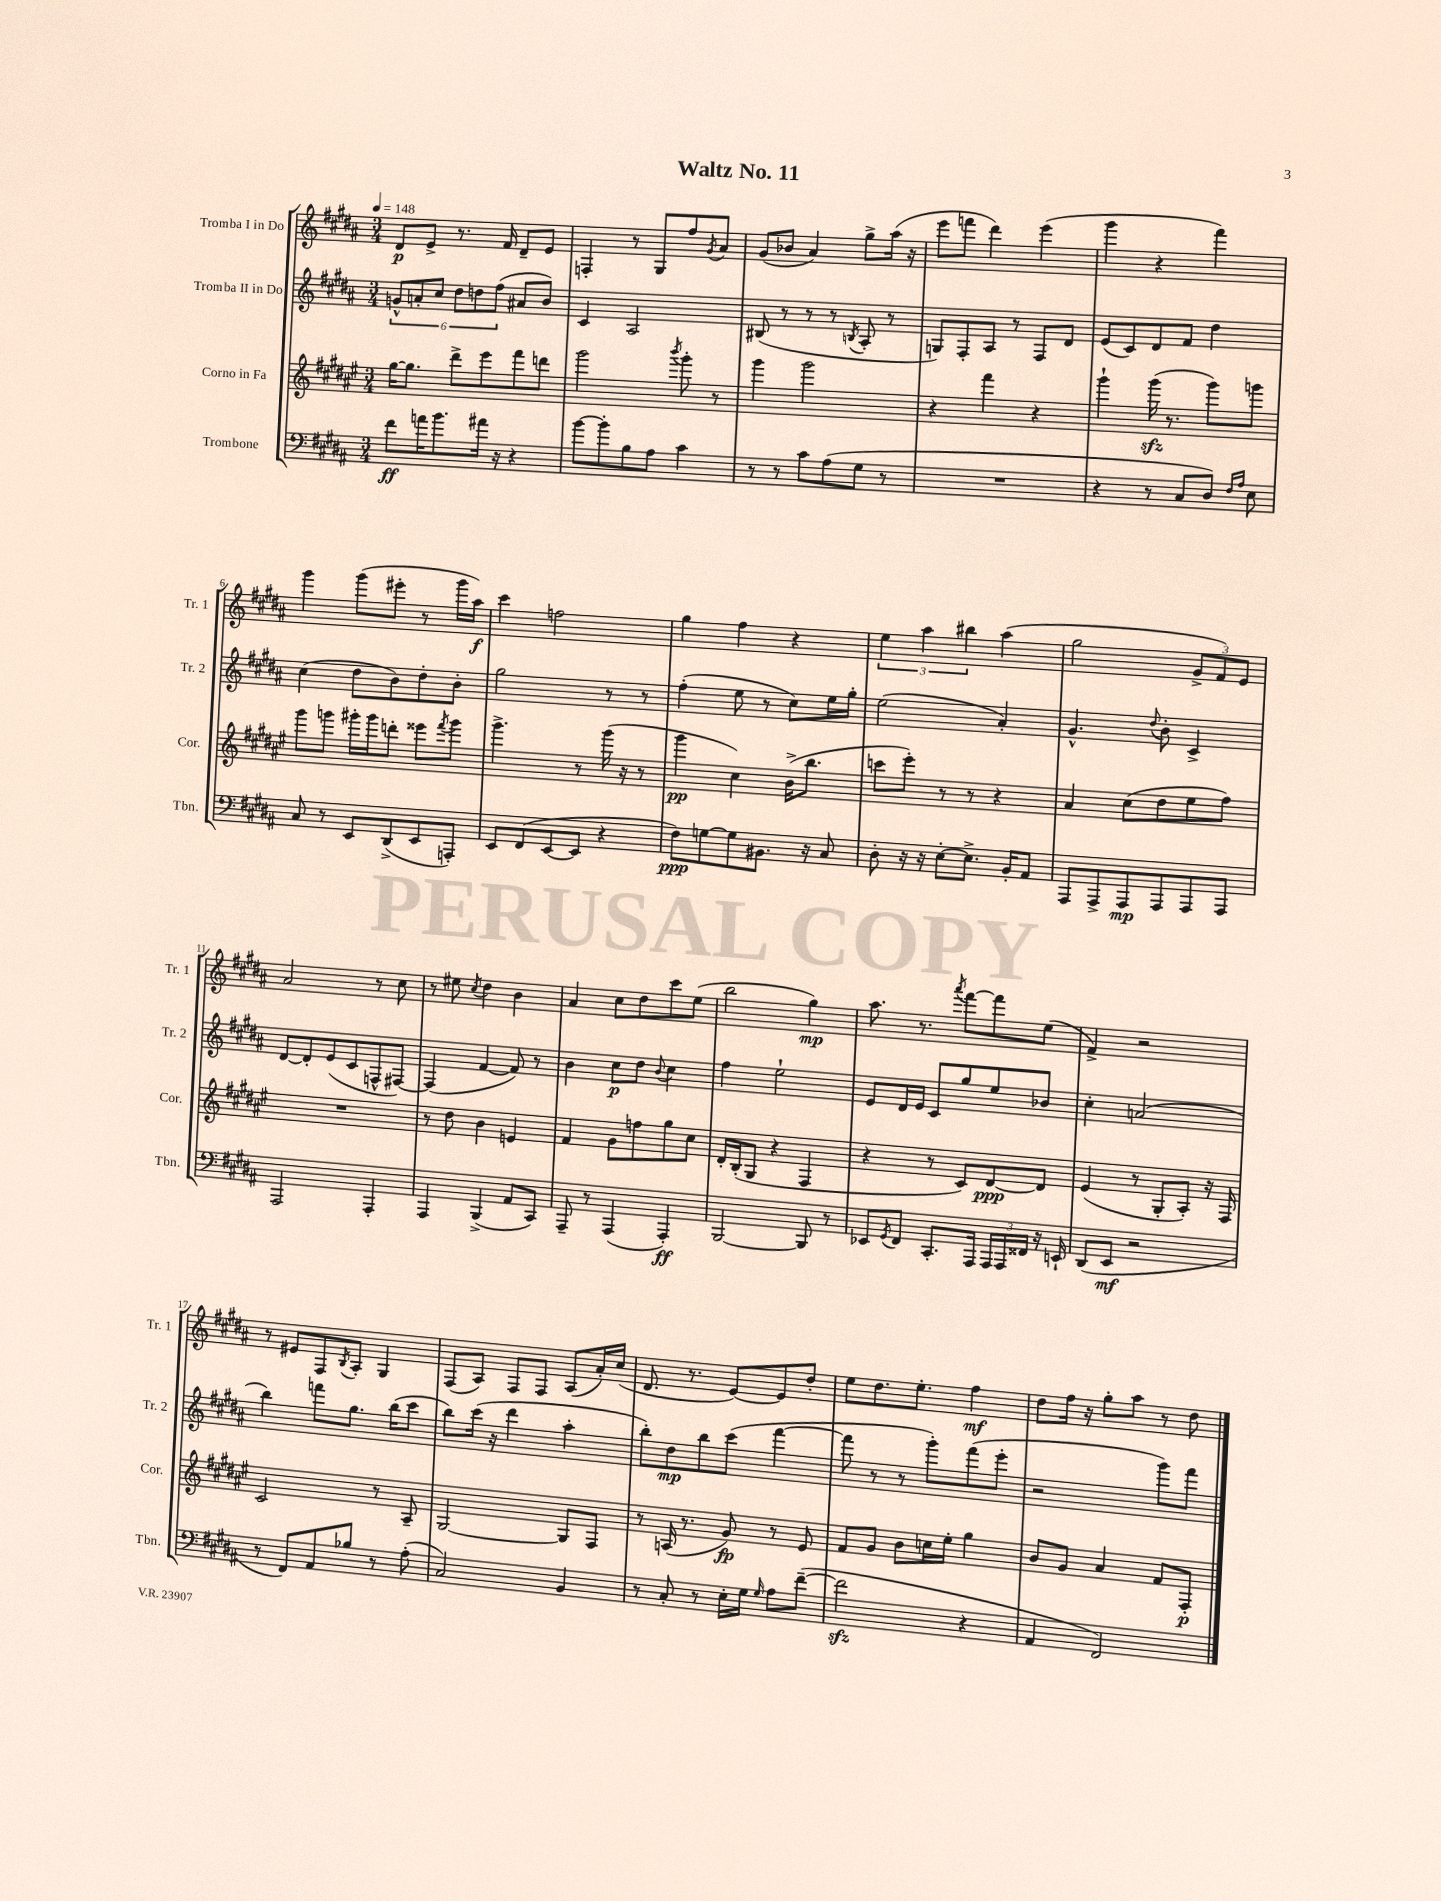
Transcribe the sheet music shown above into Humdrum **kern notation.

**kern	**dynam	**kern	**dynam	**kern	**dynam	**kern	**dynam
*part4	*part4	*part3	*part3	*part2	*part2	*part1	*part1
*staff4	*staff4	*staff3	*staff3	*staff2	*staff2	*staff1	*staff1
*I"Trombone	*	*I"Corno in Fa	*	*I"Tromba II in Do	*	*I"Tromba I in Do	*
*I'Tbn.	*	*I'Cor.	*	*I'Tr. 2	*	*I'Tr. 1	*
*clefF4	*	*clefG2	*	*clefG2	*	*clefG2	*
*k[f#c#g#d#a#]	*	*k[f#c#g#d#a#e#]	*	*k[f#c#g#d#a#]	*	*k[f#c#g#d#a#]	*
*M3/4	*	*M3/4	*	*M3/4	*	*M3/4	*
*MM148	*	*MM148	*	*MM148	*	*MM148	*
=1	=1	=1	=1	=1	=1	=1	=1
8f#\L	ff	[16gg#\KL	.	12gn^^/L	.	8d#/L	p
.	.	8.gg#\J]	.	.	.	.	.
.	.	.	.	12an'/	.	.	.
16an\K	.	.	.	.	.	8e^/J	.
.	.	.	.	12cc#/J	.	.	.
8.b\	.	.	.	.	.	.	.
.	.	8ddd#^\L	.	12dd#\L	.	8.r	.
.	.	.	.	12ddn\	.	.	.
16a#X\Jk	.	8eee#\	.	.	.	.	.
.	.	.	.	(12ff#\J	.	.	.
16r	.	.	.	.	.	16f#/	.
4r	.	8fff#\	.	8a#X/L	.	8d#~/L	.
.	.	8dddn\J	.	8b/J)	.	8e/J	.
=2	=2	=2	=2	=2	=2	=2	=2
[8b\L	.	2ggg#\	.	4c#/	.	4Fn'/	.
8b'\]	.	.	.	.	.	.	.
8B\	.	.	.	2A#/	.	8r	.
8A#\J	.	.	.	.	.	8G#/L	.
.	.	8qbbb/	.	.	.	.	.
4c#\	.	8ggg#'\	.	.	.	8ff#/	.
.	.	.	.	.	.	8qg#/	.
.	.	8r	.	.	.	8a#/J	.
=3	=3	=3	=3	=3	=3	=3	=3
8r	.	4ggg#\	.	(8B#X/	.	(8g#/L	.
8r	.	.	.	8r	.	8b-X/J	.
8c#\L	.	2ggg#\	.	8r	.	4a#/)	.
(8A#\	.	.	.	8r	.	.	.
.	.	.	.	8qBn/	.	.	.
8G#\J	.	.	.	8A#'/	.	8gg#^\L	.
8r	.	.	.	8r	.	(16aa#\Jk	.
.	.	.	.	.	.	16r	.
=4	=4	=4	=4	=4	=4	=4	=4
2.r	.	4r	.	8Gn/L)	.	8eee\L	.
.	.	.	.	8F#'/	.	8fffn\J	.
.	.	4fff#\	.	8A#/J	.	4ddd#\)	.
.	.	.	.	8r	.	.	.
.	.	4r	.	8F#/L	.	(4eee\	.
.	.	.	.	8d#/J	.	.	.
=5	=5	=5	=5	=5	=5	=5	=5
4r	.	4ggg#`\	.	(8e/L	.	4ggg#\	.
.	.	.	.	8c#/)	.	.	.
8r	.	(16ggg#zz\	.	8d#/	.	4r	.
.	.	8.r	.	.	.	.	.
8C#/L	.	.	.	8f#/J	.	.	.
8D#/J)	.	8ggg#\L)	.	4dd#\	.	4fff#\)	.
16qqF#/LL	.	.	.	.	.	.	.
16qqA#/JJ	.	.	.	.	.	.	.
8E\	.	8gggn\J	.	.	.	.	.
!!LO:LB:g=z
=6	=6	=6	=6	=6	=6	=6	=6
8C#/	.	8ggg#\L	.	(4cc#\	.	4ggg#\	.
8r	.	8gggn\J	.	.	.	.	.
8EE/L	.	16ggg#X'\LL	.	8dd#\L	.	(8ggg#\L	.
.	.	16ggg#\J	.	.	.	.	.
(8DD#^/	.	8dddn'\J	.	8b\)	.	8eee#X'\J	.
8EE/	.	8eee##X\L	.	8dd#'\	.	8r	.
.	.	8qfff#/	.	.	.	.	.
8AAAn'/J)	.	8ggg#\J	.	8b'\J	.	16ggg#\LL	.
.	.	.	.	.	.	16aa#\JJ)	f
=7	=7	=7	=7	=7	=7	=7	=7
8EE/L	.	4.ggg#^\	.	2gg#\	.	4ccc#\	.
(8FF#/	.	.	.	.	.	.	.
[8EE/	.	.	.	.	.	2ffn\	.
8EE/J]	.	8r	.	.	.	.	.
4r	.	(16ggg#\	.	8r	.	.	.
.	.	16r	.	.	.	.	.
.	.	8r	.	8r	.	.	.
=8	=8	=8	=8	=8	=8	=8	=8
8F#\L)	ppp	4ggg#\	pp	(4ff#'\	.	4gg#\	.
[8Gn\	.	.	.	.	.	.	.
8G\]	.	4cc#\)	.	8ee\	.	4ff#\	.
8.BB#X\J	.	.	.	8r	.	.	.
.	.	(16b^\KL	.	8cc#\L)	.	4r	.
16r	.	8.bb\J	.	.	.	.	.
8C#/	.	.	.	16ee\L	.	.	.
.	.	.	.	16gg#'\JJ	.	.	.
=9	=9	=9	=9	=9	=9	=9	=9
8D#'\	.	8cccn\L	.	(2ee\	.	6ee\	.
16r	.	8eee#'\J)	.	.	.	.	.
.	.	.	.	.	.	6aa#\	.
16r	.	.	.	.	.	.	.
[8E'\L	.	8r	.	.	.	.	.
.	.	.	.	.	.	6bb#X\	.
8.E^\J]	.	8r	.	.	.	.	.
.	.	4r	.	4a#'/)	.	(4aa#\	.
16BB'/KL	.	.	.	.	.	.	.
8AA#/J	.	.	.	.	.	.	.
=10	=10	=10	=10	=10	=10	=10	=10
8AAA#/L	.	4a#/	.	4.g#^^/	.	2gg#\	.
8AAA#^/	.	.	.	.	.	.	.
8AAA#/	mp	(8cc#\L	.	.	.	.	.
.	.	.	.	8qqdd#/	.	.	.
8AAA#/	.	8dd#\	.	8b'\	.	.	.
8AAA#/	.	8ee#\	.	4c#^/	.	12g#^/L	.
.	.	.	.	.	.	12f#/)	.
8AAA#/J	.	8ff#\J)	.	.	.	.	.
.	.	.	.	.	.	12e/J	.
!!LO:LB:g=z
=11	=11	=11	=11	=11	=11	=11	=11
2AAA#/	.	2.r	.	[8d#/L	.	2a#/	.
.	.	.	.	8d#'/]	.	.	.
.	.	.	.	(8e/	.	.	.
.	.	.	.	8c#/	.	.	.
4AAA#'/	.	.	.	8Fn^^/	.	8r	.
.	.	.	.	[8F#X/J)	.	8cc#\	.
=12	=12	=12	=12	=12	=12	=12	=12
4AAA#/	.	8r	.	(4F#/]	.	8r	.
.	.	8dd#\	.	.	.	8ee#X\	.
.	.	.	.	.	.	8qcc#/	.
(4BBB^/	.	4b\	.	[4f#/	.	4dd#\	.
8AA#/L	.	4en/	.	8f#/])	.	4b\	.
8CC#/J)	.	.	.	8r	.	.	.
=13	=13	=13	=13	=13	=13	=13	=13
8AAA#~/	.	4f#/	.	4b\	.	4a#/	.
8r	.	.	.	.	.	.	.
(4AAA#/	.	8g#\L	.	8cc#\L	p	8cc#\L	.
.	.	8ffn\	.	8dd#\J	.	8dd#\	.
.	.	.	.	8qqb/	.	.	.
4AAA#'/)	ff	8gg#\	.	4cc#\	.	8ccc#\	.
.	.	8cc#\J	.	.	.	(8ee\J	.
=14	=14	=14	=14	=14	=14	=14	=14
[2BBB/	.	16d#'/LL	.	4ff#\	.	2bb\	.
.	.	(16B'/J	.	.	.	.	.
.	.	8G#/J	.	.	.	.	.
.	.	4r	.	2ee`\	.	.	.
8BBB/]	.	4F#/	.	.	.	4gg#\)	mp
8r	.	.	.	.	.	.	.
=15	=15	=15	=15	=15	=15	=15	=15
8EE-X/L	.	4r	.	8e/L	.	8.aa#\	.
8qGG#/	.	.	.	.	.	.	.
8FF#/J	.	.	.	16d#/L	.	.	.
.	.	.	.	16e/JJ	.	8.r	.
8.CC#'/L	.	8r	.	8c#/L	.	.	.
.	.	.	.	.	.	8qaaa#/	.
.	.	8c#/L)	.	8gg#/	.	[8fff#\L	.
16AAA#/Jk	.	.	.	.	.	.	.
24AAA#/LL	.	[8d#/	ppp	8ee/	.	8fff#\]	.
24AAA#/	.	.	.	.	.	.	.
24FF##X/JJ	.	.	.	.	.	.	.
16r	.	8d#/J]	.	8b-X/J	.	(8ee\J	.
16EEn`/	.	.	.	.	.	.	.
=16	=16	=16	=16	=16	=16	=16	=16
(8DD#/L	.	(4e#/	.	4cc#'\	.	4f#^/)	.
8EE/J	mf	.	.	.	.	.	.
2r	.	8r	.	(2an/	.	2r	.
.	.	8G#'/L	.	.	.	.	.
.	.	8A#'/J)	.	.	.	.	.
.	.	16r	.	.	.	.	.
.	.	16F#/	.	.	.	.	.
!!LO:LB:g=z
=17	=17	=17	=17	=17	=17	=17	=17
8r	.	2c#/	.	4bb\)	.	8r	.
8FF#/L)	.	.	.	.	.	8e#X/L	.
8AA#/	.	.	.	8fffn\L	.	8F#/	.
.	.	.	.	.	.	8qB/	.
8B-X/J	.	.	.	8.gg#\J	.	8A#'/J	.
8r	.	8r	.	.	.	4G#/	.
.	.	.	.	(16bb\KL	.	.	.
(8A#'\	.	8A#~/	.	8ccc#\J	.	.	.
=18	=18	=18	=18	=18	=18	=18	=18
2C#/)	.	[2G#/	.	8bb\L)	.	(8F#/L	.
.	.	.	.	(16ccc#\Jk	.	8A#/J)	.
.	.	.	.	16r	.	.	.
.	.	.	.	4ddd#\	.	8F#/L	.
.	.	.	.	.	.	8F#/J	.
4BB/	.	8G#/L]	.	4aa#'\	.	(8A#/L	.
.	.	8F#/J	.	.	.	16a#'/L)	.
.	.	.	.	.	.	(16cc#/JJ	.
=19	=19	=19	=19	=19	=19	=19	=19
8r	.	8r	.	8bb'\L)	.	8.d#/	.
8C#'/	.	(16An/	.	8dd#\	mp	.	.
.	.	8.r	.	.	.	8.r	.
8r	.	.	.	8bb\	.	.	.
16E'\LL	.	8g#/)	fp	(8ccc#\J	.	[8e/L)	.
16G#\JJ	.	.	.	.	.	.	.
16qqG#/	.	.	.	.	.	.	.
8A#\L	.	8r	.	[4fff#\	.	8e/]	.
([8f#~\J	.	8e#/	.	.	.	8dd#'/J	.
=20	=20	=20	=20	=20	=20	=20	=20
2f#zz\]	.	8f#/L	.	8fff#\]	.	8ee\L	.
.	.	8g#/J	.	8r	.	8.dd#\	.
.	.	8b\L	.	8r	.	.	.
.	.	.	.	.	.	8.ee'\J	.
.	.	16ccn\L	.	8ggg#'\L)	.	.	.
.	.	16ee#'\JJ	.	.	.	.	.
4r	.	4gg#\	.	(8fff#\	.	4ff#\	mf
.	.	.	.	8eee'\J	.	.	.
=21	=21	=21	=21	=21	=21	=21	=21
4AA#/	.	8b/L	.	2r	.	8dd#\L	.
.	.	8g#/J	.	.	.	16ff#\Jk	.
.	.	.	.	.	.	16r	.
2FF#/)	.	4a#/	.	.	.	8gg#'\L	.
.	.	.	.	.	.	8aa#\J	.
.	.	8f#/L	.	8ggg#\L)	.	8r	.
.	.	8F#'/J	p	8fff#\J	.	8dd#\	.
==	==	==	==	==	==	==	==
*-	*-	*-	*-	*-	*-	*-	*-
